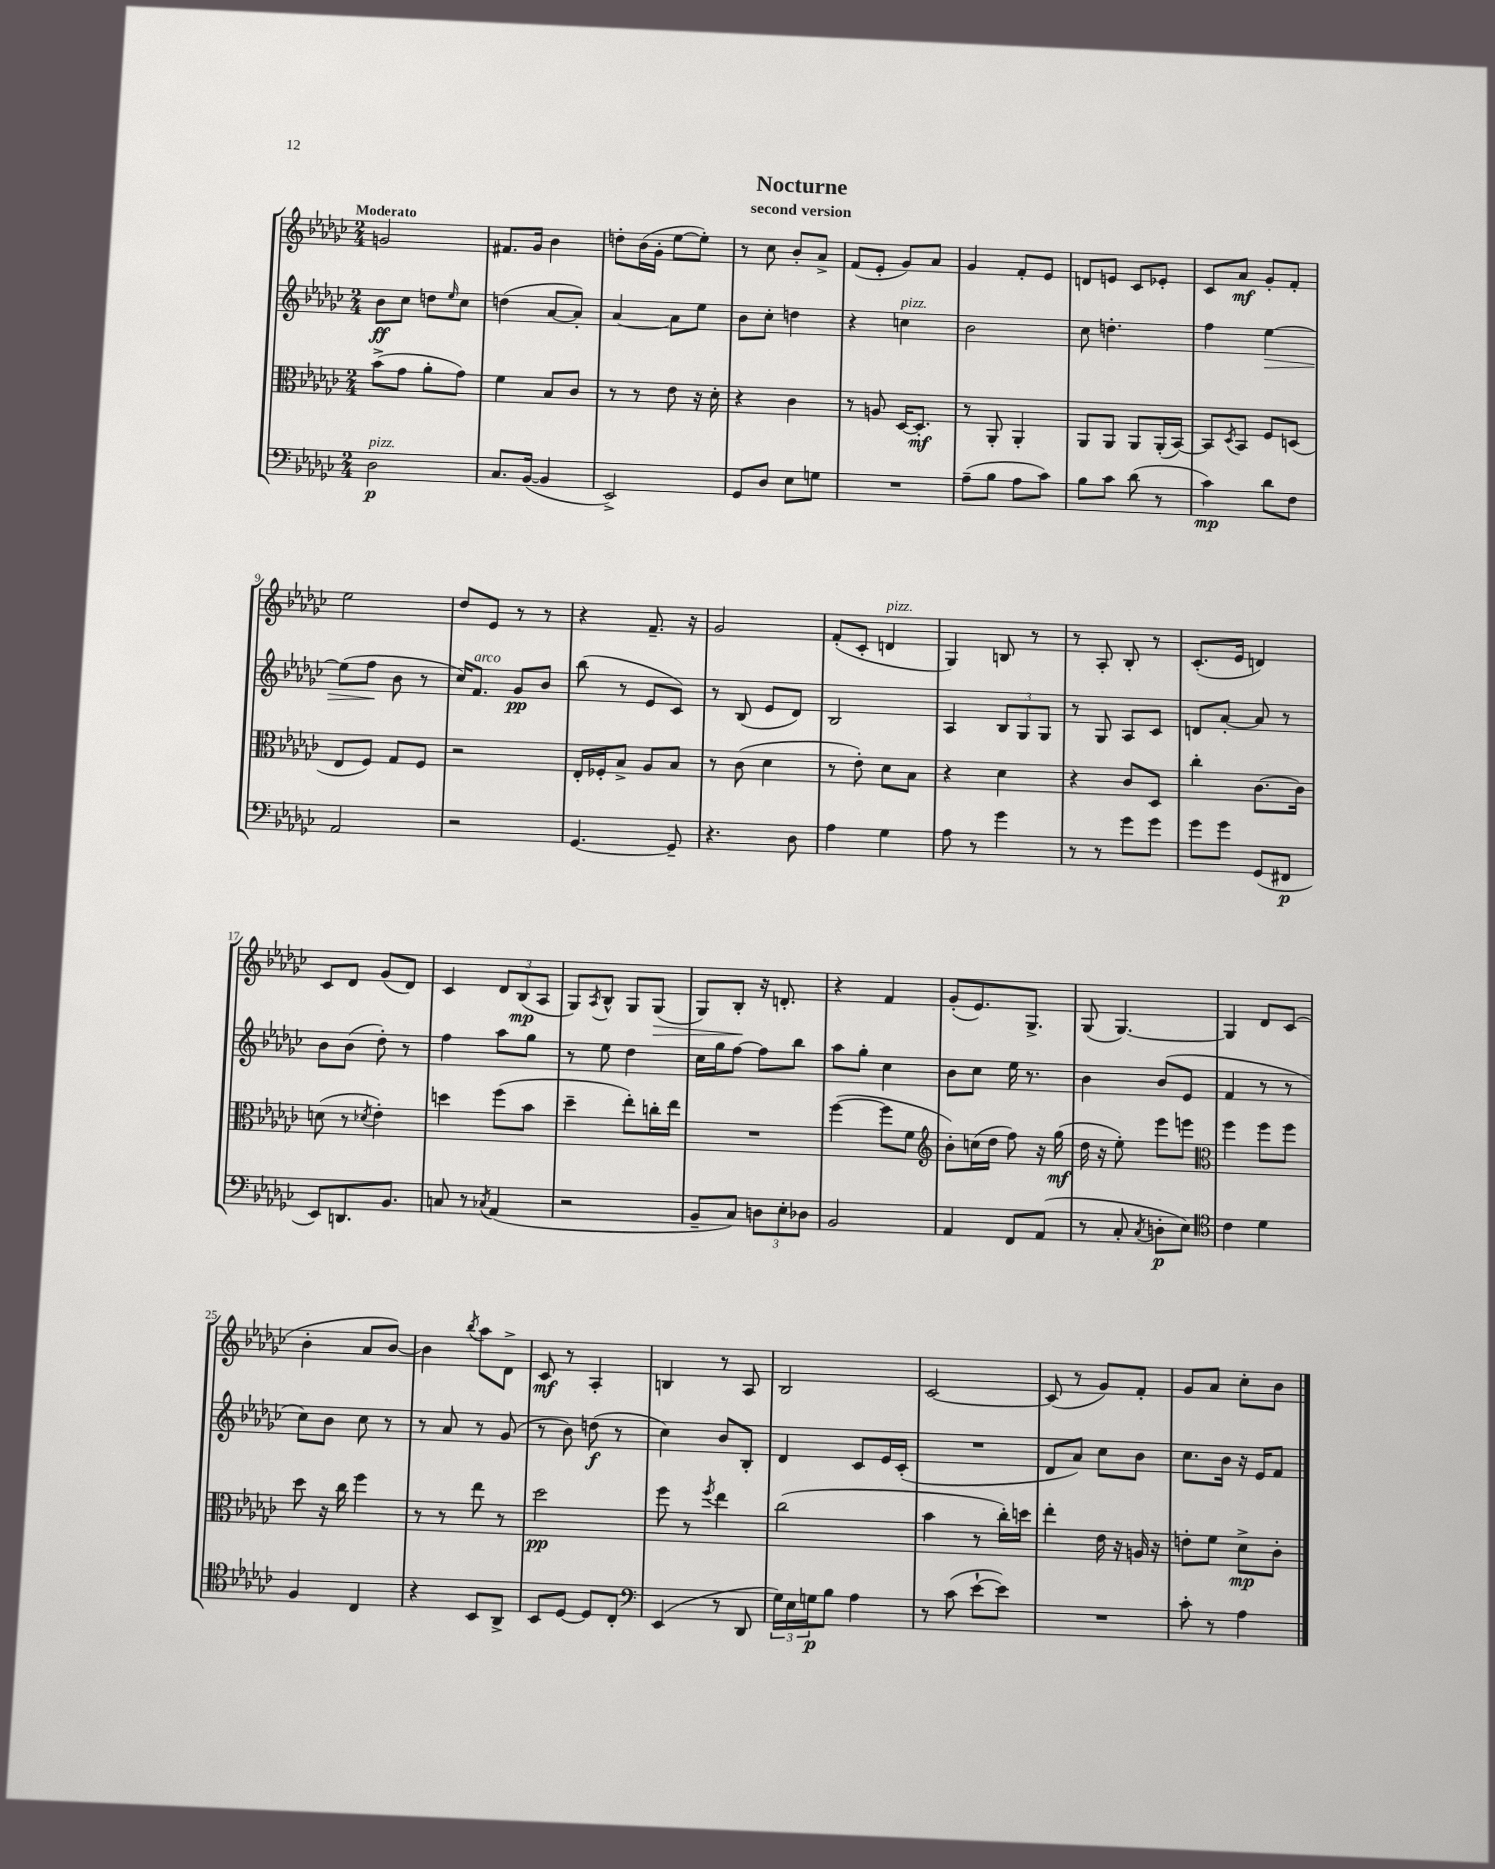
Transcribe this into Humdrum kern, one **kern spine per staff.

**kern	**kern	**kern	**kern
*staff4	*staff3	*staff2	*staff1
*clefF4	*clefC3	*clefG2	*clefG2
*k[b-e-a-d-g-c-]	*k[b-e-a-d-g-c-]	*k[b-e-a-d-g-c-]	*k[b-e-a-d-g-c-]
*M2/4	*M2/4	*M2/4	*M2/4
2D-	(8b-^	8b-	2g
.	8g-	8cc-	.
.	8a-'	8dd	.
.	.	16qqee-	.
.	8g-)	8cc-	.
=	=	=	=
8.C-	4f	(4dd	8.f#
([16BB-	.	.	16g-
4BB-]	8B-	[8a-	4b-
.	8c-	8a-'])	.
=	=	=	=
2EE-^)	8r	[4a-	8dd'
.	8r	.	(16b-
.	.	.	16g-'
.	8e-	8a-]	[8ee-
.	16r	8ee-	8ee-'])
.	16d-'	.	.
=	=	=	=
8GG-	4r	8b-	8r
8D-	.	8cc-'	8cc-
8E-	4c-	4dd	8b-'
8G	.	.	8a-^
=	=	=	=
2r	8r	4r	(8f
.	8A	.	8e-'
.	[16D-	4cc	8g-)
.	8.D-']	.	.
.	.	.	8a-
=	=	=	=
(8A-~	8r	2b-	4g-
8B-	8AA-'	.	.
8A-	4AA-'	.	8f'
8c-)	.	.	8e-
=	=	=	=
8B-	8AA-	8cc-	8d
8c-	8AA-	4.dd'	8e
(8d-	8AA-	.	8c-
8r	(16AA-'	.	8e-'
.	[16BB-)	.	.
=	=	=	=
4c-)	8BB-]	4ff	8c-
.	8qD-	.	.
.	8BB-	.	8a-
8d-	8F	[4ee-	8g-'
8F	(8D	.	8f'
=	=	=	=
2AA-	8E-	(8ee-]	2ee-
.	8F)	8ff	.
.	8G-	8b-	.
.	8F	8r	.
=	=	=	=
2r	2r	16cc-)	8dd-
.	.	8.f	.
.	.	.	8e-
.	.	8g-	8r
.	.	8b-	8r
=	=	=	=
[4.GG-	16E-'	(8bb-	4r
.	16F-'	.	.
.	8B-^	8r	.
.	8A-	8e-	8.f~
8GG-~]	8B-	8c-)	.
.	.	.	16r
=	=	=	=
4.r	8r	8r	2g-
.	(8c-	(8B-	.
.	4d-	8e-	.
8D-	.	8d-)	.
=	=	=	=
4A-	8r	2B-	(8f'
.	8e-')	.	8c-'
4G-	8d-	.	4d
.	8B-	.	.
=	=	=	=
8A-	4r	4A-	4G-)
8r	.	.	.
4g-	4d-	12B-	8B
.	.	12G-	.
.	.	.	8r
.	.	12G-	.
=	=	=	=
8r	4r	8r	8r
8r	.	8G-	8A-'
8g-	8c-	8A-	8B-'
8g-	8D-	8c-	8r
=	=	=	=
8g-	4cc-'	8d	(8.c-'
8g-	.	[8a-'	.
.	.	.	16e-
(8GG-	[8.c-	8a-]	4d)
8FF#	.	8r	.
.	16c-]	.	.
=	=	=	=
8EE-)	(8d	8b-	8c-
8.DD	8r	(8b-	8d-
.	8qd-	.	.
.	4e-')	8dd-')	(8g-
8.BB-	.	.	.
.	.	8r	8d-)
=	=	=	=
8C	4dd	4ff	4c-
8r	.	.	.
8qC-	.	.	.
(4AA-	(8ff	8aa-	12d-
.	.	.	(12B-
.	8b-	8gg-	.
.	.	.	12A-
=	=	=	=
2r	4dd-~	8r	8G-)
.	.	.	8qA-
.	.	8ee-	8B-^^
.	8ee-')	4dd-	8G-
.	16cc'	.	(8G-
.	16ee-	.	.
=	=	=	=
8BB-~	2r	16cc-	8G-)
.	.	16gg-	.
8C-)	.	[8ff	8B-'
12D	.	8ff]	16r
.	.	.	8.d'
12E-'	.	.	.
.	.	8bb-	.
12D-	.	.	.
=	=	=	=
2BB-	([4ff	8aa-	4r
.	.	8gg-'	.
.	8ff]	4cc-	4f
.	8f	.	.
=	=	=	=
*	*clefG2	*	*
4AA-	8b-')	8b-	(8g-'
.	(16cc	8cc-	8.e-)
.	16dd-	.	.
8FF	8ff)	16ee-	.
.	.	8.r	8.G-^
(8AA-	16r	.	.
.	(16gg-	.	.
=	=	=	=
8r	16dd-	4b-	(8G-
.	16r	.	.
8C-'	8ee-')	.	[4.G-)
8qC-	.	.	.
8D'	8eee-	(8b-	.
8E-)	8eee	8e-	.
=	=	=	=
*clefC4	*clefC3	*	*
4c-	4ff	4f	4G-]
4d-	8ff	8r	8d-
.	8ff	8r	(8c-
=	=	=	=
4F	8dd-	8cc-)	4b-'
.	16r	8b-	.
.	16cc-	.	.
4C-	4ff	8cc-	8a-
.	.	8r	[8b-)
=	=	=	=
4r	8r	8r	4b-]
.	8r	8a-	.
.	.	.	8qbb-
8BB-	8ee-	8r	8aa-
8AA-^	8r	(8g-	8d-^
=	=	=	=
8BB-	2dd-	8r	8c-
[8D-	.	8b-)	8r
8D-]	.	(8dd	4A-'
8C-'	.	8r	.
=	=	=	=
*clefF4	*	*	*
(4EE-	8ff	4cc-)	4B
.	8r	.	.
.	8qff	.	.
8r	4ee-	8b-	8r
8DD-	.	8B-'	8A-
=	=	=	=
24G-)	(2cc-	4d-	2B-
24E-	.	.	.
24G	.	.	.
8B-	.	.	.
4A-	.	8c-	.
.	.	16e-	.
.	.	(16c-'	.
=	=	=	=
8r	4b-	2r	[2c-
(8c-	.	.	.
[8e-`	8r	.	.
8e-])	16cc-')	.	.
.	16dd	.	.
=	=	=	=
2r	4ee-'	8d-	(8c-]
.	.	8a-)	8r
.	16e-	8cc-	8g-)
.	16r	.	.
.	16A	8b-	8f'
.	16r	.	.
=	=	=	=
8c-'	8e'	8.cc-	8g-
8r	8f	.	8a-
.	.	16b-	.
4A-	8d-^	16r	8cc-'
.	.	16e-	.
.	8c-'	8f	8b-
==	==	==	==
*-	*-	*-	*-
